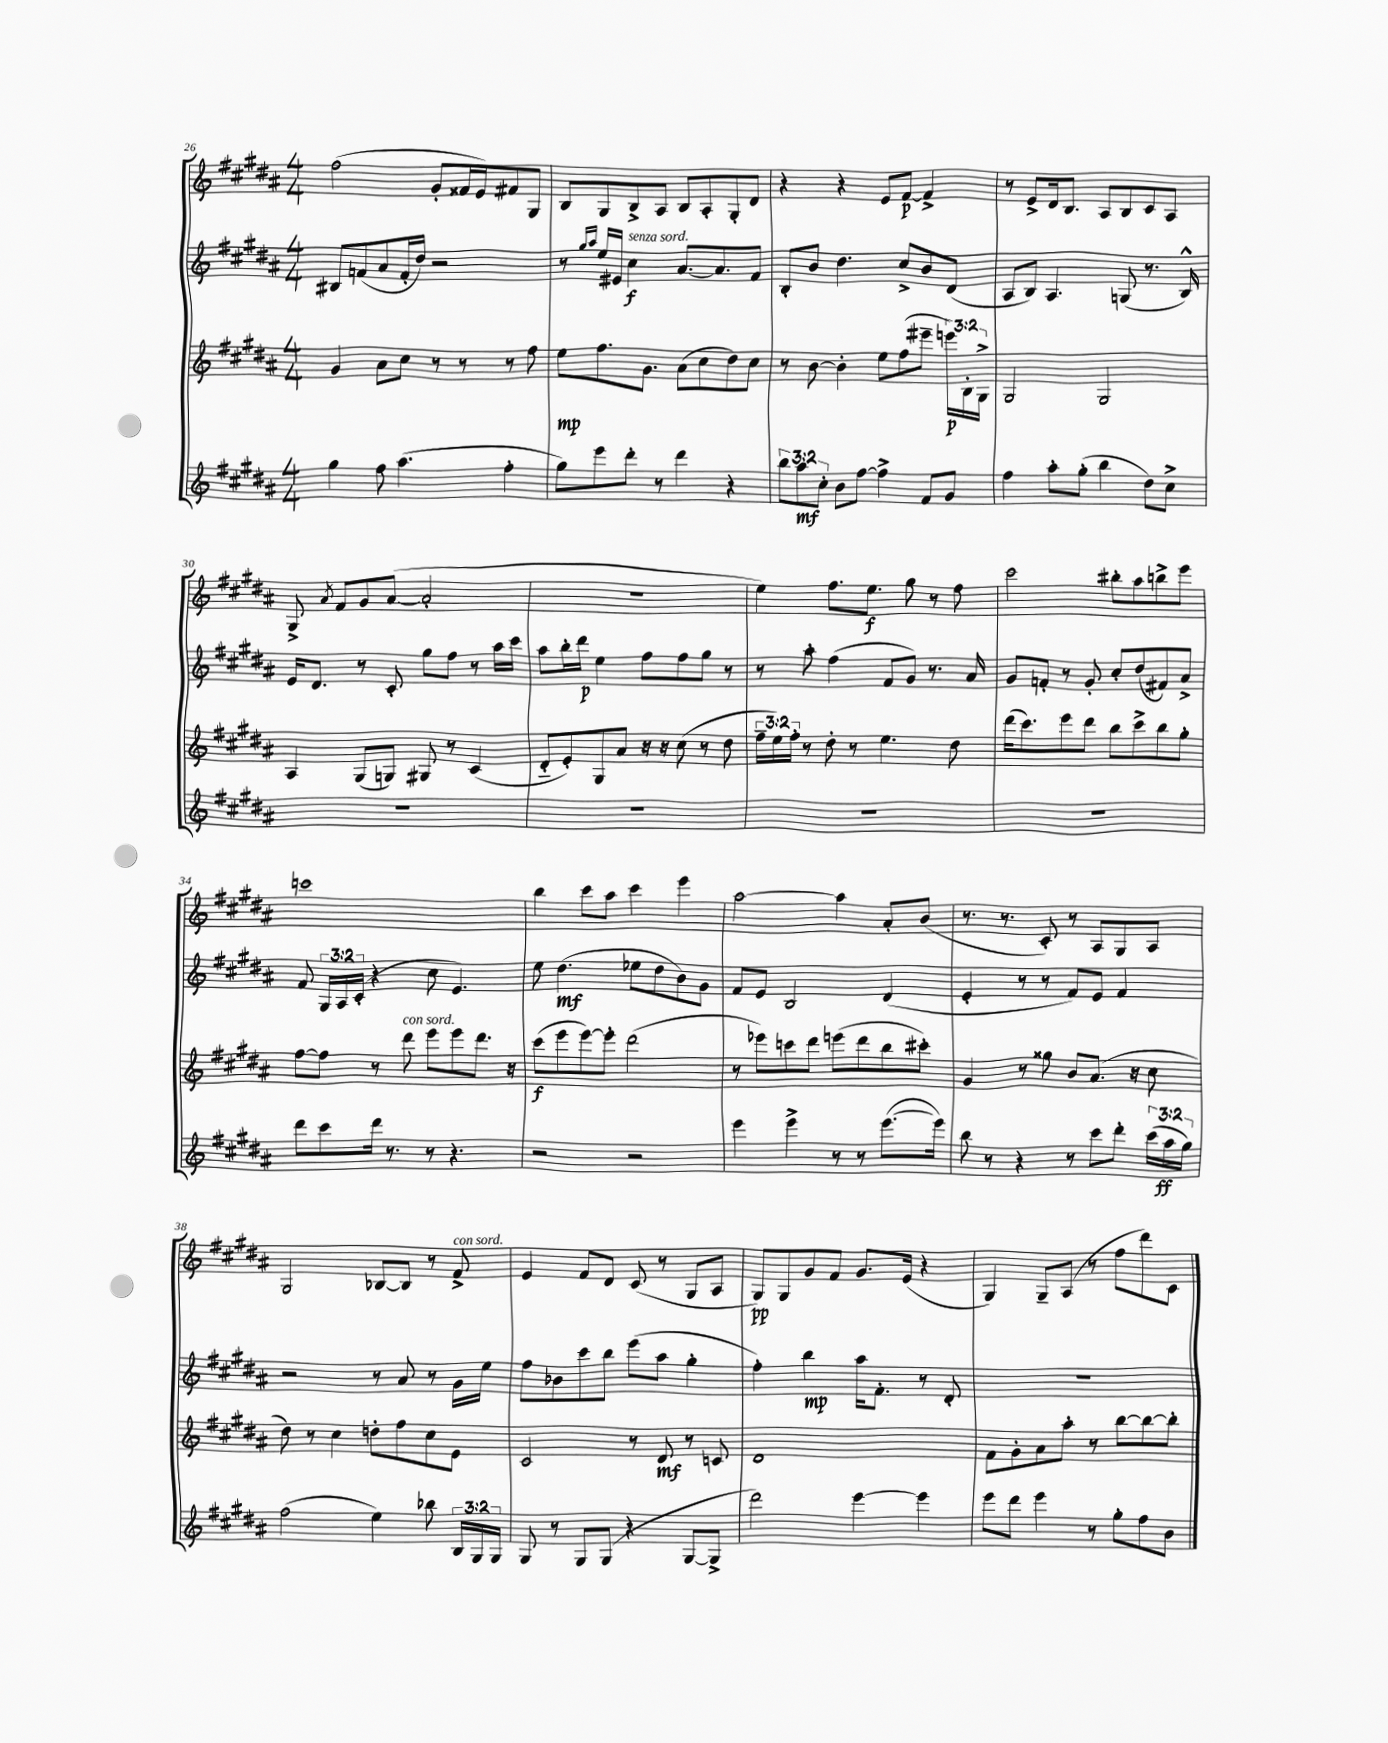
<<
\new StaffGroup <<
\new Staff = "s0" {
    \clef treble \key b \major \numericTimeSignature \time 4/4
    \autoBeamOff fis''2( gis'8[-. fisis'16 e'16) fis'8 gis8] |
    b8[ gis8 b8-> ais8] b8[ ais8-. gis8-. dis'8] |
    r4 r4 e'8[ fis'8]~\p fis'4-> |
    r8 e'8[-> dis'16 b8.] ais8[ b8 cis'8 ais8] |
    gis8-> \acciaccatura { ais'8 } fis'8[ gis'8 ais'8]~( ais'2-. |
    R1 |
    e''4) fis''8.[ e''8.]\f gis''8 r8 fis''8 |
    cis'''2 bis''8[-. ais''8 b''8-> e'''8] |
    c'''1 |
    b''4 cis'''8[ ais''8] cis'''4 e'''4 |
    ais''2~ ais''4 ais'8[-. b'8]( |
    r8. r8. cis'8-.) r8 ais8[ gis8 ais8] |
    gis2 bes8[~ bes8] r8 fis'8->^\markup { \italic "con sord." } |
    e'4 fis'8[ dis'8] cis'8( r8 gis8[ ais8] |
    gis8[\pp) gis8 gis'8 fis'8] gis'8.[ e'16]( r4 |
    gis4) gis8[-- ais8]( r8 fis''8[ dis'''8) cis'8] \bar "|." |
}
\new Staff = "s1" {
    \clef treble \key b \major \numericTimeSignature \time 4/4 \override Staff.TupletNumber.text = #tuplet-number::calc-fraction-text
    \autoBeamOff bis8[ f'8( ais'8 f'16-. dis''16]) r2 |
    r8 \grace { gis''16[ ais''16] } e''16[ eis'16] cis''4\f^\markup { \italic "senza sord." } ais'8.[~ ais'8. fis'8] |
    b8[-. b'8] dis''4. cis''8[-> b'8 dis'8]( |
    ais8[ b8]) ais4. g8( r8. b16-^) |
    e'16[ dis'8.] r8 cis'8-. gis''8[ fis''8] r8 ais''16[ cis'''16] |
    ais''8[ b''16-. dis'''16]\p e''4 fis''8[ fis''8 gis''8] r8 |
    r8 ais''8-. fis''4( fis'8[ gis'8]) r8. ais'16 |
    gis'8[ f'8]-. r8 gis'8-. cis''8[-. dis''8( fis'8) ais'8]-> |
    fis'8 \tuplet 3/2 { gis16[ ais16 cis'16]-.( } r4 cis''8 e'4.) |
    e''8 dis''4.\mf( ees''8[ dis''8 b'8) gis'8] |
    fis'8[ e'8] b2 dis'4( |
    e'4-. r8 r8 fis'8[) e'8] fis'4 |
    r2 r8 ais'8 r8 gis'16[ e''16] |
    fis''8[ bes'8 cis'''8 b''8] e'''8[( ais''8] gis''4-. |
    fis''4-.) b''4\mp ais''16[ fis'8.]-. r8 dis'8-. |
    R1 \bar "|." |
}
\new Staff = "s2" {
    \clef treble \key b \major \numericTimeSignature \time 4/4 \override Staff.TupletNumber.text = #tuplet-number::calc-fraction-text
    \autoBeamOff gis'4 ais'8[ cis''8] r8 r8 r8 fis''8 |
    e''8[\mp fis''8. gis'8.] ais'8[( cis''8 dis''8) cis''8] |
    r8 b'8~ b'4-. e''8[ fis''8( eis'''8]-- \tuplet 3/2 { e'''16[\p) b16-. gis16]-> } |
    gis2 gis2 |
    ais4 gis8[( g8]) gis8 r8 cis'4( |
    dis'8[-_ e'8-.) gis8 ais'8] r16 r16 cis''8( r8 dis''8 |
    \tuplet 3/2 { fis''16[-- e''16) fis''16]-. } r8 dis''8-. r8 e''4. dis''8 |
    dis'''16[( cis'''8.) e'''8 dis'''8] b''8[ cis'''8-> b''8 gis''8]-. |
    fis''8[~ fis''8] r8 dis'''8^\markup { \italic "con sord." } e'''8[ e'''8 dis'''8.] r16 |
    cis'''8[\f( e'''8 e'''8~) e'''8]-. dis'''2( |
    r8 ees'''8[) c'''8 dis'''8] e'''8[( dis'''8 b''8 cis'''8]-.) |
    gis'4 r8 gisis''8 b'8[ ais'8.]( r16 cis''8 |
    dis''8) r8 cis''4 d''8[-. fis''8 cis''8 e'8] |
    cis'2 r8 dis'8\mf r8 c'8 |
    dis'1 |
    fis'8[ gis'8-. ais'8 ais''8]-. r8 b''8[~ b''8~ b''8]-. \bar "|." |
}
\new Staff = "s3" {
    \clef treble \key b \major \numericTimeSignature \time 4/4 \override Staff.TupletNumber.text = #tuplet-number::calc-fraction-text
    \autoBeamOff gis''4 fis''8 ais''4.( fis''4-. |
    gis''8[) e'''8 dis'''8]-. r8 dis'''4 r4 |
    \tuplet 3/2 { b''8[ ais''8\mf cis''8]-. } b'8[ fis''8]~ fis''4-> fis'8[ gis'8] |
    fis''4 ais''8[-. gis''8]-.( b''4 dis''8[) cis''8]-> |
    R1 |
    R1 |
    R1 |
    R1 |
    dis'''8[ cis'''8 dis'''16] r8. r8 r4. |
    r2 r2 |
    e'''4 e'''4-> r8 r8 e'''8.[~( e'''16]) |
    b''8 r8 r4 r8 cis'''8[ dis'''8]-. \tuplet 3/2 { cis'''16[( ais''16\ff gis''16]) } |
    fis''2( e''4) bes''8 \tuplet 3/2 { b16[ gis16 gis16] } |
    gis8 r8 gis8[ gis8]( r4 gis8[~ gis8]-> |
    dis'''2) e'''4~ e'''4 |
    e'''8[ dis'''8] e'''4 r8 gis''8[-. fis''8 b'8] \bar "|." |
}
>>
>>
\layout { \context { \Score currentBarNumber = #26 } }
